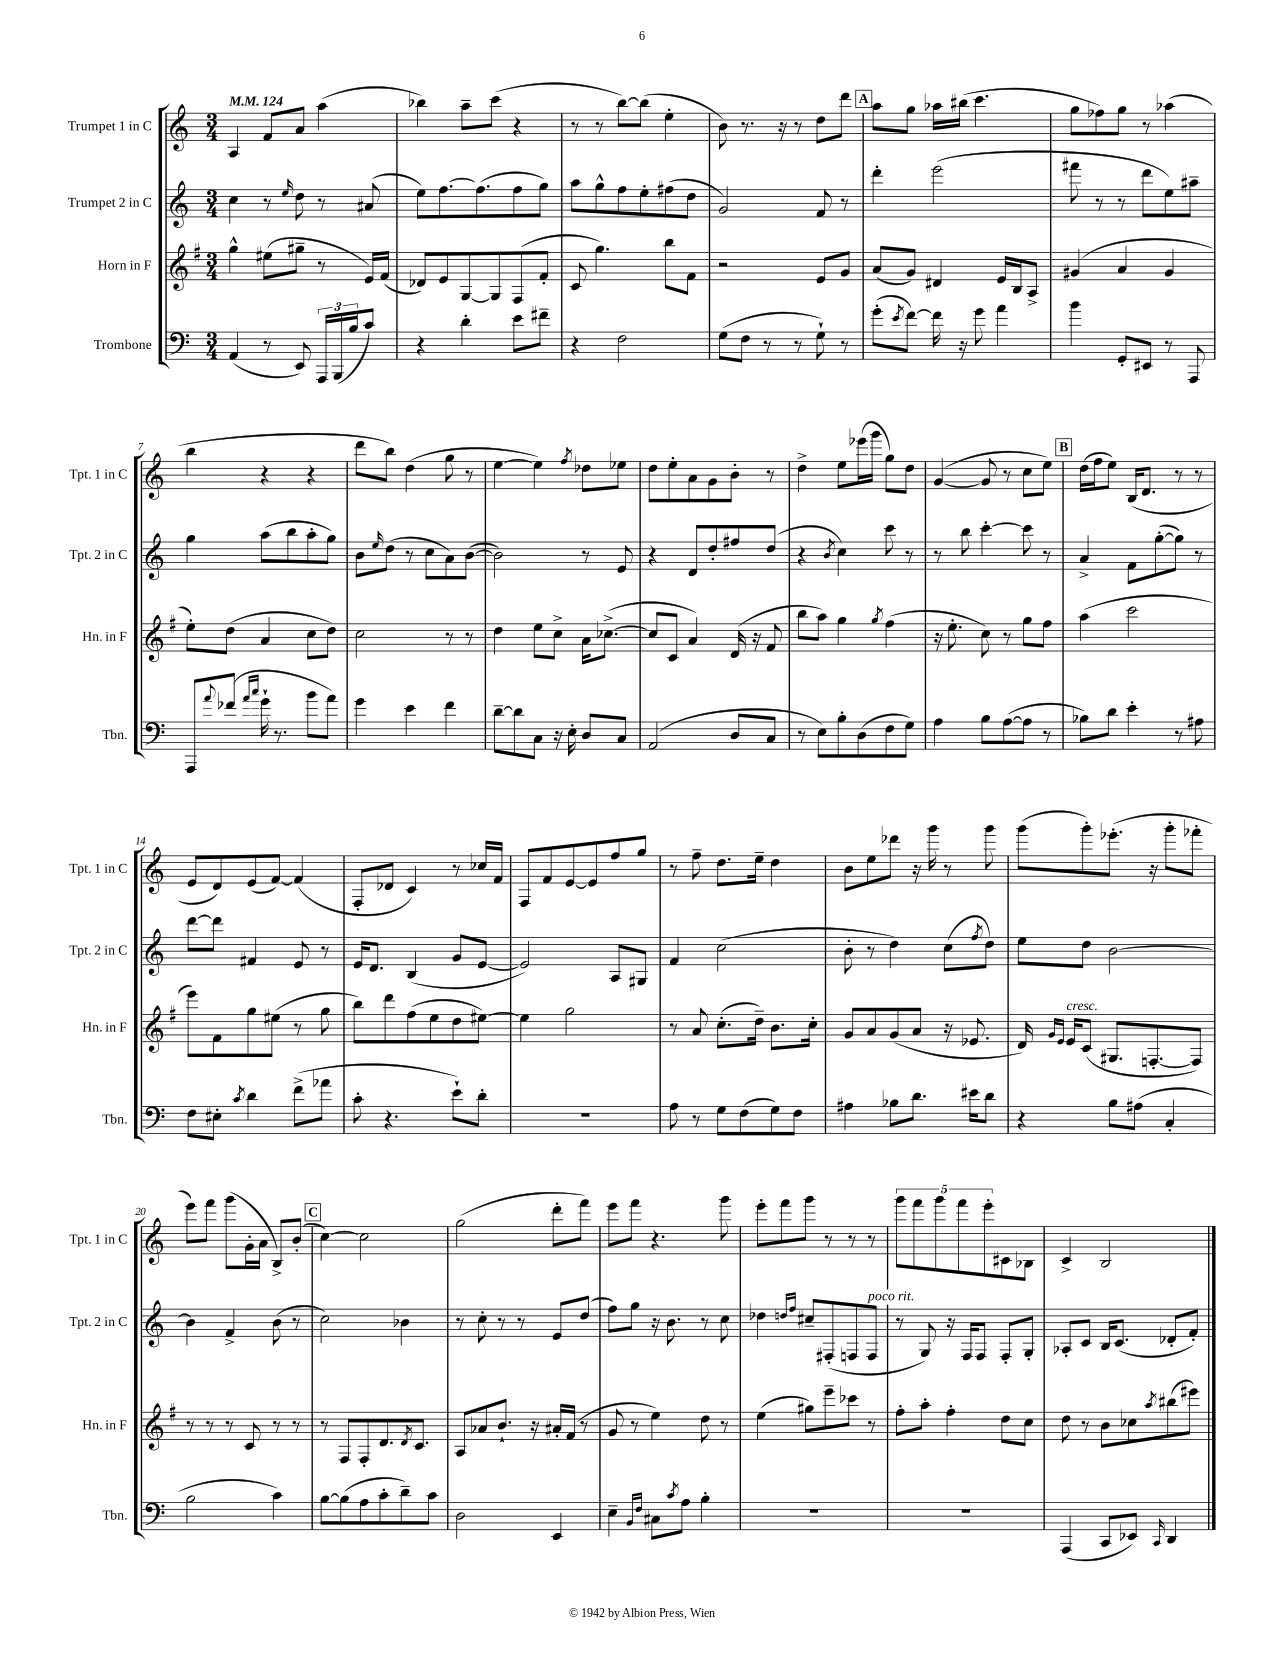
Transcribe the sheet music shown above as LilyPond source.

<<
\new StaffGroup <<
\new Staff = "s0" \with { instrumentName = "Trumpet 1 in C" shortInstrumentName = "Tpt. 1 in C" } {
    \clef treble \key c \major \numericTimeSignature \time 3/4 \tempo 4 = 124
    a4 f'8 a'8 a''4( |
    bes''4) a''8-- c'''8( r4 |
    r8 r8 b''8~) b''8( e''4-. |
    b'8) r8. r16 r8 d''8 d'''8 |
    \mark \markup { \box "A" } a''8 g''8 aes''16 bis''16( c'''4. |
    g''8 fes''8) g''8 r8 aes''4( |
    b''4 r4 r4 |
    d'''8 b''8) d''4( g''8 r8 |
    e''4~ e''4) \acciaccatura { f''8 } des''8 ees''8 |
    d''8 e''8-. a'8 g'8 b'8-. r8 |
    d''4-> e''8 ees'''16( g'''16 g''8) d''8 |
    g'4~( g'8 r8 c''8 e''8) |
    \mark \markup { \box "B" } d''16( f''16 e''8) b16( d'8. r8 r8 |
    e'8 d'8) e'8( f'8~) f'4( |
    f8-. des'8 c'4) r8 ces''16 f'16 |
    f8 f'8 e'8~ e'8 f''8 g''8 |
    r8 f''8-- d''8. e''16-- d''4 |
    b'8 e''8 des'''8 r16 g'''16 r8 g'''8 |
    g'''8( g'''8-.) ees'''8.-.( r16 g'''8-. fes'''8-. |
    e'''8) f'''8 g'''8( g'16-. a'16 b8->) b'8-.( |
    \mark \markup { \box "C" } c''4~) c''2 |
    g''2( d'''8-. f'''8) |
    e'''8 f'''8 r4. g'''8 |
    e'''8-. f'''8 g'''8 r8 r8 r8 |
    \tuplet 5/4 { g'''8 f'''8 g'''8 f'''8 e'''8-. } cis'8 bes8 |
    c'4-> b2 \bar "|." |
}
\new Staff = "s1" \with { instrumentName = "Trumpet 2 in C" shortInstrumentName = "Tpt. 2 in C" } {
    \clef treble \key c \major \numericTimeSignature \time 3/4
    c''4 r8 \grace { e''16 } d''8 r8 ais'8( |
    e''8) f''8.~ f''8.( f''8 g''8) |
    a''8 g''8-^ f''8 e''8-. fis''8( d''8 |
    g'2) f'8 r8 |
    \mark \markup { \box "A" } d'''4-. e'''2( |
    fis'''8 r8 r8 d'''8 e''8) ais''8-- |
    g''4 a''8( b''8 a''8-. g''8) |
    b'8 \grace { e''16 } d''8( r8 c''8 a'8) b'8~( |
    b'2) r8 e'8 |
    r4 d'8 d''8-. fis''8 d''8( |
    r4 \acciaccatura { b'8 } c''4) c'''8 r8 |
    r8 b''8 c'''4~-. c'''8 r8 |
    \mark \markup { \box "B" } a'4-> f'8 g''8~-.( g''8) r8 |
    d'''8~ d'''8 fis'4 e'8 r8 |
    e'16 d'8. b4( g'8 e'8~ |
    e'2) a8 gis8 |
    f'4 c''2( |
    b'8-. r8 d''4) c''8( \acciaccatura { f''8 } d''8) |
    e''8 d''8 b'2~ |
    b'4 f'4-> b'8( r8 |
    \mark \markup { \box "C" } c''2) bes'4 |
    r8 c''8-. r8 r8 e'8 d''8( |
    f''8) g''8 r16 b'8. r8 c''8 |
    des''4 \grace { d''16 f''16 } cis''8-- fis8-.( f8 f8^\markup { \italic "poco rit." } |
    r8 g8) r16 f16 f8 f8-. g8-. |
    aes8-. c'8 b16 c'8.( des'8-. f'8-.) \bar "|." |
}
\new Staff = "s2" \with { instrumentName = "Horn in F" shortInstrumentName = "Hn. in F" } {
    \clef treble \key g \major \numericTimeSignature \time 3/4
    g''4-^ eis''8( gis''8-- r8 e'16) fis'16( |
    des'8) e'8 g8~ g8 fis8( fis'8-. |
    c'8 g''4.) b''8 fis'8 |
    r2 e'8 g'8 |
    \mark \markup { \box "A" } a'8( g'8) dis'4 e'16 b16 a8-> |
    gis'4( a'4 gis'4 |
    e''8-.) d''8( a'4 c''8 d''8) |
    c''2 r8 r8 |
    d''4 e''8 c''8-> a'16 ces''8.~->( |
    ces''8 c'8 a'4) d'16( r16 fis'8 |
    b''8 a''8) g''4 \acciaccatura { g''8 } fis''4( |
    r16 e''8.-. c''8) r8 g''8 fis''8 |
    \mark \markup { \box "B" } a''4( c'''2 |
    e'''8) fis'8 g''8 eis''8( r8 g''8 |
    b''8) d'''8 fis''8( e''8 d''8 eis''8~) |
    eis''4 g''2 |
    r8 a'8 c''8.-.( d''16--) b'8. c''16-. |
    g'8 a'8 g'8( a'8 r16 ees'8. |
    d'16) \grace { g'16 e'16 } e'16^\markup { \italic "cresc." } c'8( gis8. f8.~-. f8) |
    r8 r8 r8 c'8 r8 r8 |
    \mark \markup { \box "C" } r8 fis8 fis8-. d'8. \acciaccatura { d'8 } c'8. |
    a8 aes'8 b'8.-! r16 ais'16-. fis'16( r8 |
    g'8 r8 e''4) d''8 r8 |
    e''4( gis''8) e'''8-- ces'''8 r8 |
    fis''8-. a''8-. fis''4-. d''8 c''8 |
    d''8 r8 b'8 ces''8 \acciaccatura { a''8 } bis''8( eis'''8) \bar "|." |
}
\new Staff = "s3" \with { instrumentName = "Trombone" shortInstrumentName = "Tbn." } {
    \clef bass \key c \major \numericTimeSignature \time 3/4
    a,4( r8 e,8) \tuplet 3/2 { a,,16 b,,16( b16 } c'8) |
    r4 d'4-. e'8 fis'8-- |
    r4 f2 |
    g8( f8 r8 r8 g8-!) r8 |
    \mark \markup { \box "A" } g'8-.( \acciaccatura { e'8 } f'8~) f'16 r16 g'8 a'4 |
    b'4 g,8-. eis,8 r8 a,,8 |
    a,,8 \appoggiatura { a'8 } fes'8( \grace { a'16 c''16 } g'16-! r8. b'8 a'8) |
    g'4 e'4 f'4 |
    d'8~-- d'8 c8 r16 e16-. d8 c8 |
    a,2( d8 c8 |
    r8 e8) b8-. d8( f8 g8) |
    a4 b8 a8~( a8 r8 |
    \mark \markup { \box "B" } bes8) d'8 e'4-. r8 ais8 |
    f8 eis8-. \acciaccatura { c'8 } d'4 f'8->( aes'8 |
    c'8-. r4. e'8-!) d'8-. |
    R2. |
    a8 r8 g8 f8( g8) f8 |
    ais4 bes8 d'8. eis'16 d'8 |
    r4 b8 ais8( c4-. |
    b2 c'4) |
    \mark \markup { \box "C" } b8~ b8( a8 c'8-. d'8--) c'8 |
    d2 e,4 |
    e4-- \grace { b,16 f16 } cis8 \acciaccatura { c'8 } a8 b4-. |
    R2. |
    R2. |
    a,,4( c,8 ees,8) \grace { c,16 } d,4 \bar "|." |
}
>>
>>
